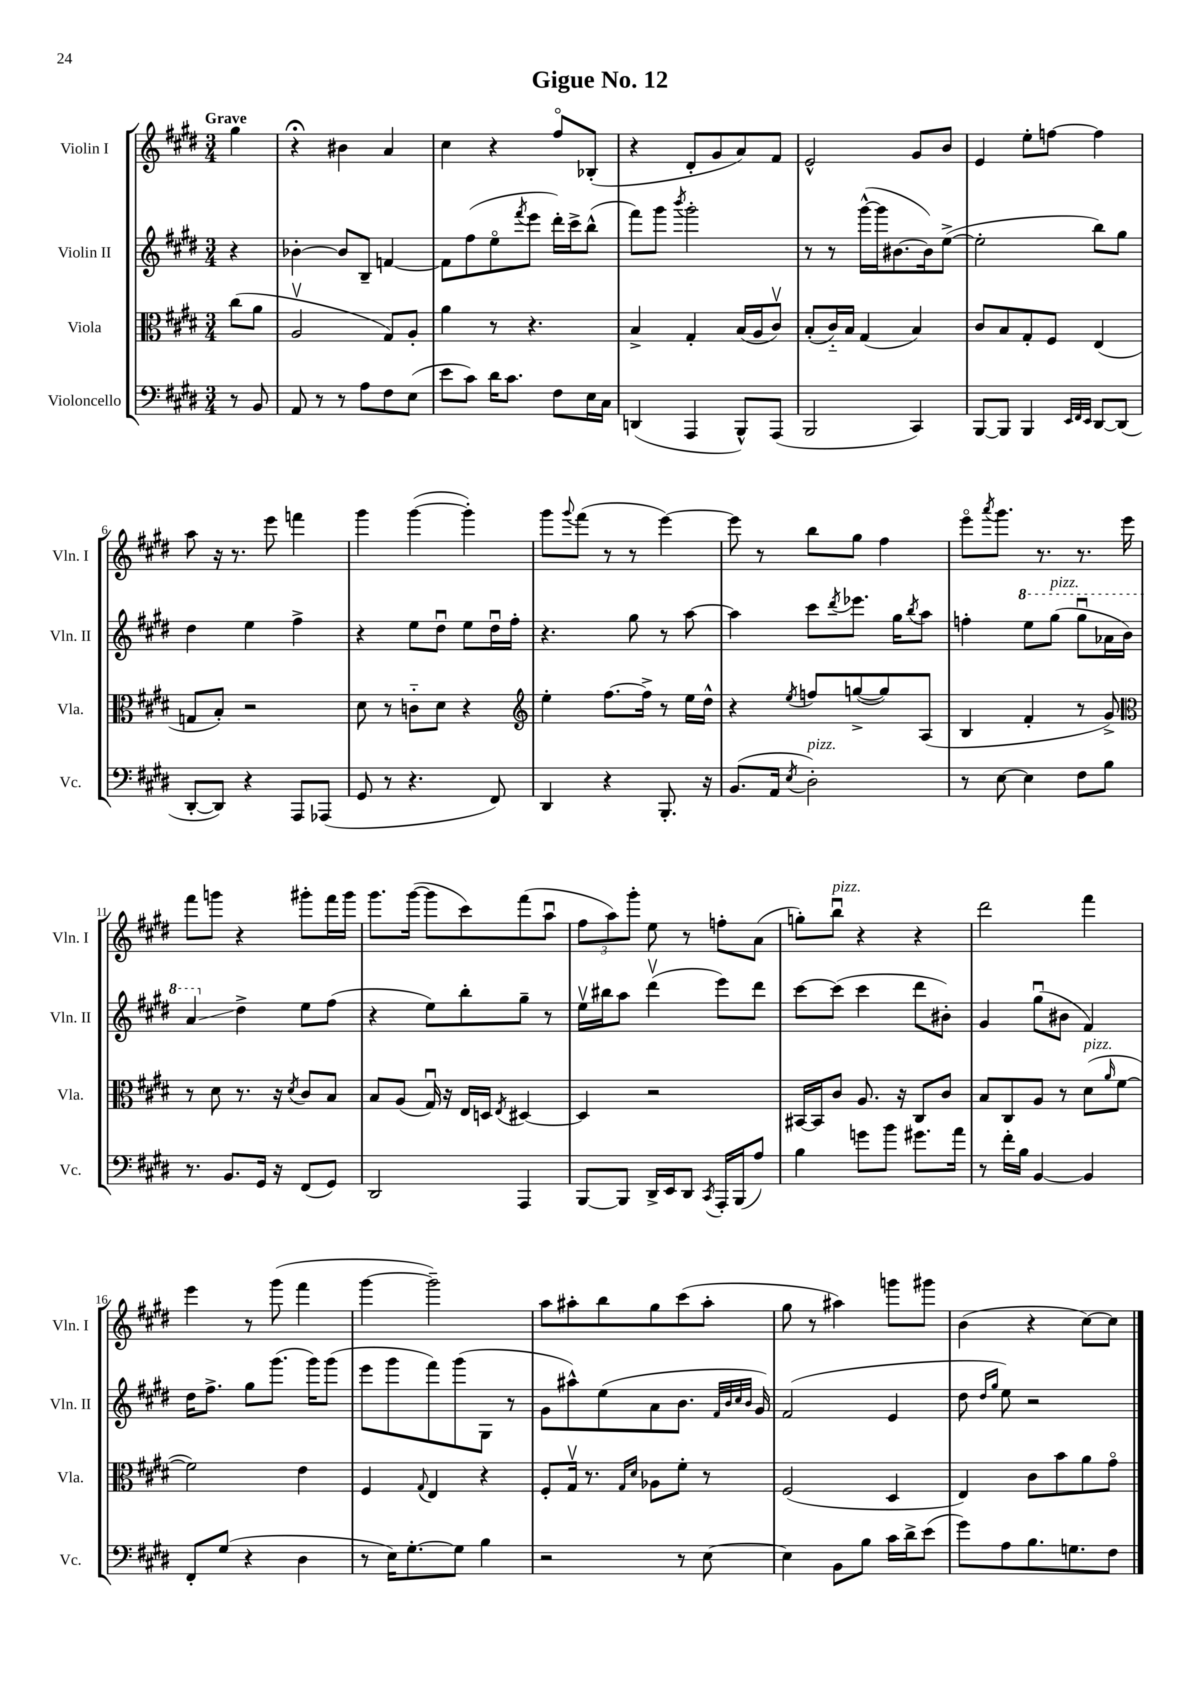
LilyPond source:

\header { title = "Gigue No. 12" }
<<
\new StaffGroup <<
\new Staff = "s0" \with { instrumentName = "Violin I" shortInstrumentName = "Vln. I" } {
    \clef treble \key e \major \numericTimeSignature \time 3/4 \partial 4 \tempo "Grave"
    gis''4 |
    r4\fermata bis'4 a'4 |
    cis''4 r4 fis''8\flageolet bes8-.( |
    r4 dis'8-. gis'8 a'8) fis'8 |
    e'2-^ gis'8 b'8 |
    e'4 e''8-. f''8~ f''4 |
    a''8 r16 r8. e'''8 f'''4 |
    gis'''4 gis'''4~( gis'''4-.) |
    gis'''8 \appoggiatura { gis'''8 } fis'''8( r8 r8 e'''4~) |
    e'''8 r8 b''8 gis''8 fis''4 |
    e'''8\flageolet \acciaccatura { a'''8 } gis'''8. r8. r8. e'''16 |
    fis'''8 g'''8 r4 gis'''8-. fis'''16 gis'''16 |
    gis'''8. gis'''16~( gis'''8 cis'''8) fis'''8( a''8\downbow |
    \tuplet 3/2 { fis''8 a''8) gis'''8-. } e''8 r8 f''8-. a'8( |
    g''8-.) b''8\downbow^\markup { \italic "pizz." } r4 r4 |
    dis'''2 fis'''4 |
    e'''4 r8 gis'''8( fis'''4 |
    gis'''4~ gis'''2--) |
    a''8 ais''8-. b''8 gis''8 cis'''8( ais''8-. |
    gis''8 r8 ais''4) g'''8 gis'''8 |
    b'4( r4 cis''8~) cis''8 \bar "|." |
}
\new Staff = "s1" \with { instrumentName = "Violin II" shortInstrumentName = "Vln. II" } {
    \clef treble \key e \major \numericTimeSignature \time 3/4 \partial 4
    r4 |
    bes'4~-. bes'8 b8-- f'4~ |
    f'8 fis''8( e''8\flageolet \acciaccatura { fis'''8 } e'''8 dis'''16-.) cis'''16-> b''8-^( |
    fis'''8) gis'''8 \acciaccatura { b'''8 } gis'''2-. |
    r8 r8 gis'''16~-^( gis'''16 bis'8.~ bis'16) e''8~->( |
    e''2-. b''8) gis''8 |
    dis''4 e''4 fis''4-> |
    r4 e''8 dis''8\downbow e''8 dis''16\downbow fis''16-. |
    r4. gis''8 r8 a''8~ |
    a''4 cis'''8 \acciaccatura { dis'''8 } ees'''8. gis''16 \acciaccatura { b''8 } a''8 |
    f''4-. \ottava #1 e'''8 gis'''8^\markup { \italic "pizz." }( gis'''8\downbow aes''16 b''16) |
    a''4\glissando \ottava #0 dis''4-> e''8 fis''8( |
    r4 e''8) b''8-. gis''8-- r8 |
    e''16\upbow bis''16 a''8 dis'''4\upbow( e'''8) dis'''8 |
    cis'''8~ cis'''8( cis'''4 dis'''8 bis'8-.) |
    gis'4 gis''8\downbow( bis'8 fis'4) |
    dis''16 fis''8.-> gis''8 gis'''8.( gis'''16) gis'''8( |
    e'''8 gis'''8 fis'''8) gis'''8( gis8 r8 |
    gis'8 ais''8-^) e''8( a'8 b'8. \grace { fis'32 b'32 cis''32 b'32 } gis'16) |
    fis'2( e'4 |
    dis''8 \grace { dis''16 gis''16 } e''8) r2 \bar "|." |
}
\new Staff = "s2" \with { instrumentName = "Viola" shortInstrumentName = "Vla." } {
    \clef alto \key e \major \numericTimeSignature \time 3/4 \partial 4
    cis''8( a'8 |
    a2\upbow gis8) a8-. |
    a'4 r8 r4. |
    b4-> gis4-. b16( a16 cis'8\upbow) |
    b8-.( cis'16-_) b16 gis4( b4) |
    cis'8 b8 gis8-. fis8 e4( |
    g8 b8-.) r2 |
    dis'8 r8 c'8-_ dis'8 r4 |
    \clef treble e''4-. fis''8.~ fis''16-> r8 e''16 dis''16-^ |
    r4 \acciaccatura { e''8 } f''8 g''8~->( g''8) a8( |
    b4 fis'4-. r8 gis'8->) |
    \clef alto r8 dis'8 r8. r16 \acciaccatura { dis'8 } cis'8 b8 |
    b8 a8( gis16\downbow) r16 e16 d16 \acciaccatura { e8 } dis4~ |
    dis4 r2 |
    bis,16~ bis,16 cis'8 a8. r16 cis8 cis'8 |
    b8 cis8 a8 r8 dis'8^\markup { \italic "pizz." }( \grace { a'16 } fis'8~ |
    fis'2) e'4 |
    fis4 \appoggiatura { gis8 } e4 r4 |
    fis8-. gis16\upbow r8. \grace { gis16 dis'16 } aes8 fis'8-. r8 |
    fis2( dis4 |
    e4) cis'8 b'8 a'8 gis'8\flageolet \bar "|." |
}
\new Staff = "s3" \with { instrumentName = "Violoncello" shortInstrumentName = "Vc." } {
    \clef bass \key e \major \numericTimeSignature \time 3/4 \partial 4
    r8 b,8 |
    a,8 r8 r8 a8 fis8 e8( |
    e'8 cis'8) dis'16 cis'8. fis8 e16 cis16 |
    d,4( a,,4 b,,8-^) a,,8( |
    b,,2 cis,4) |
    b,,8~ b,,8 b,,4 \grace { e,32 fis,32 e,32 } dis,8~ dis,8( |
    dis,8~-. dis,8) r4 a,,8 aes,,8( |
    gis,8 r8 r4. fis,8) |
    dis,4 r4 b,,8.-. r16 |
    b,8.( a,16 \acciaccatura { e8 } dis2-.^\markup { \italic "pizz." }) |
    r8 e8~ e4 fis8 b8 |
    r8. b,8. gis,16 r16 fis,8( gis,8) |
    dis,2 a,,4 |
    b,,8~ b,,8 dis,16-> e,16 dis,8 \acciaccatura { cis,8 } a,,16-. b,,16( a8) |
    b4 g'8 b'8 gis'8. a'16 |
    r8 fis'16-. b16 b,4~ b,4 |
    fis,8-. gis8( r4 dis4 |
    r8 e16) gis8.~-. gis8 b4 |
    r2 r8 e8~ |
    e4 b,8 b8 cis'16 dis'16-> e'8( |
    gis'8) a8 b8. g8. fis8 \bar "|." |
}
>>
>>
